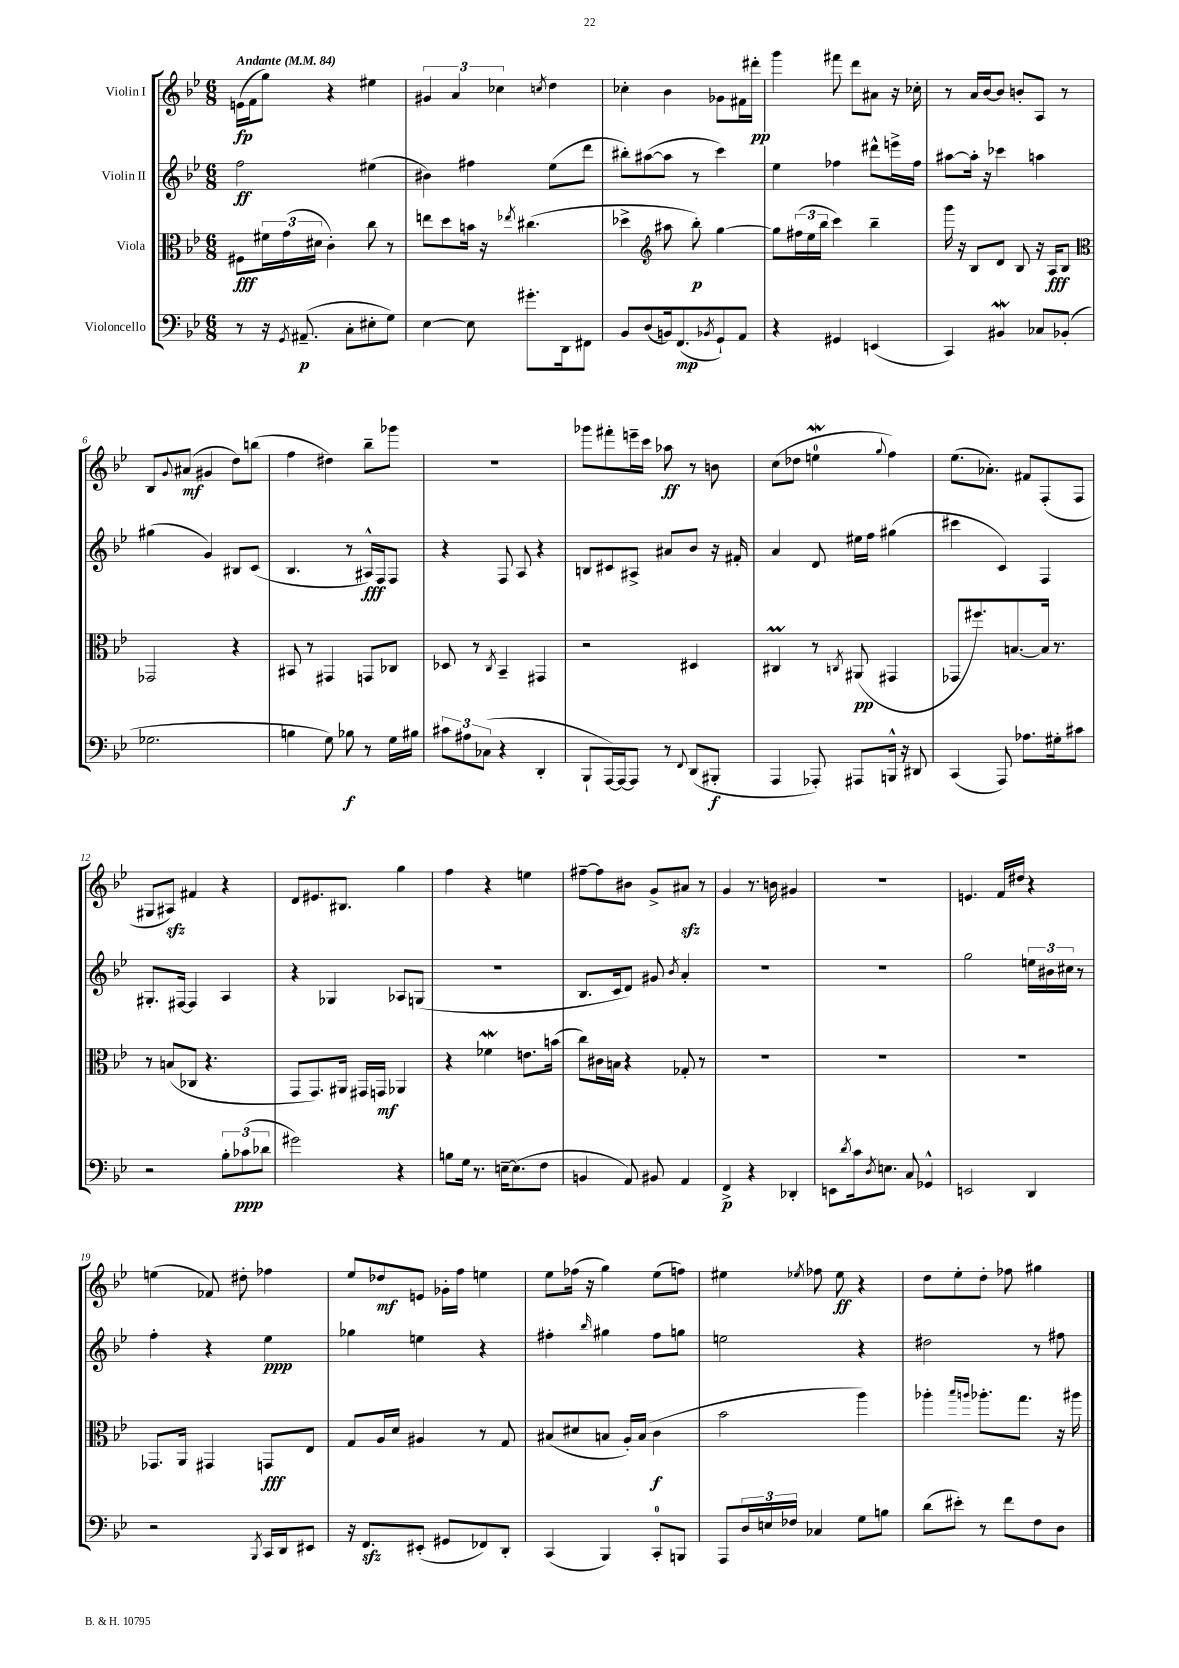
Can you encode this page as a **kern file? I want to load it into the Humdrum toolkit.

**kern	**kern	**kern	**kern
*staff4	*staff3	*staff2	*staff1
*clefF4	*clefC3	*clefG2	*clefG2
*k[b-e-]	*k[b-e-]	*k[b-e-]	*k[b-e-]
*M6/8	*M6/8	*M6/8	*M6/8
*MM84	*MM84	*MM84	*MM84
8r	8F#	2ff	(16e
.	.	.	16f
16r	24f#	.	8gg)
.	(24g	.	.
8qGG	.	.	.
(8.AA#~	.	.	.
.	24d#	.	.
.	4c')	.	4r
8C'	.	.	.
8E#'	8cc	(4ee#	4ee#
8G)	8r	.	.
=	=	=	=
[4E-	8ee	4b#)	6g#
.	8dd	.	.
.	.	.	6a
8E-]	16b	4ff#	.
.	16r	.	.
.	.	.	6cc-
.	8qee-	.	.
8.g#'	(4.cc#	.	.
.	.	.	8qcc
.	.	(8ee-	4dd
16DD	.	.	.
8FF#	.	8ddd	.
=	=	=	=
8BB-	4dd-^	8bb#')	4cc-'
(8D	.	([8aa#	.
*	*clefG2	*	*
16BB)	8aa#	8aa#]	4b-
(8.FF	.	.	.
.	8bb-')	8r	.
8qBB-	.	.	.
8GG`)	[4gg	4ccc)	8g-
8AA	.	.	16f#
.	.	.	16ddd#'
=	=	=	=
4r	8gg]	4ee-	4ggg
.	(24ff#	.	.
.	24ee-	.	.
.	24bb-	.	.
4GG#	4ccc)	4ff-	8fff#
.	.	.	8ddd
(4EE	4bb-~	8ddd#^^	8a#
.	.	16eee^	16r
.	.	16ff-	16cc-'
=	=	=	=
4CC)	16ggg	[8aa#	8r
.	16r	.	.
.	8B-	16aa#']	16a
.	.	16r	[16b-
4BB#	8d	4ccc-	8b-]
.	8B-	.	8b'
8C-	16r	4aa	8A
.	16A	.	.
(8BB-'	8B-	.	8r
=	=	=	=
*	*clefC3	*	*
2.G-	2GG-	(4gg#	8B-
.	.	.	8qqg
.	.	.	(8a#
.	.	4g)	4g#
.	4r	8B#	8dd)
.	.	(8c	(8bb
=	=	=	=
4B	8BB#	4.B-	4ff
.	8r	.	.
8G)	4GG#	.	4dd#)
8B-	.	8r	.
8r	8GG	16A#^^)	8bb-~
.	.	16F	.
16G	8C-	8F	8ggg-
16B#	.	.	.
=	=	=	=
12c#	8D-	4r	2.r
12A#	.	.	.
.	8r	.	.
(12C-	.	.	.
.	8qC	.	.
4r	4BB-~	8F	.
.	.	8A	.
4DD'	4GG#	4r	.
=	=	=	=
8BBB-`	2r	8B	8ggg-
[16AAA)	.	8c#	8fff#'
16AAA_	.	.	.
8AAA]	.	8A#^	16eee~
.	.	.	16ccc
8r	.	8a#	8aa-
8qqFF	.	.	.
(8DD	4D#	8b-	8r
8BBB#'	.	16r	8b
.	.	16f#'	.
=	=	=	=
4AAA	4C#	4a	(8cc
.	.	.	8dd-
8AAA-')	8r	8d	4ee
.	8qC	.	.
8AAA#	(8AA#	16ee#	.
.	.	16ff	.
.	.	.	8qqgg
16BBB^^	4GG#	(4gg#	4ff)
16r	.	.	.
8DD#	.	.	.
=	=	=	=
(4CC	8GG-	4ccc#	(8.ee-
.	8.ff#)	.	.
.	.	.	8.a-')
8AAA)	.	4c)	.
.	[8.B	.	.
8.A-	.	.	8f#
.	16B]	4F	(8F'
16G#'	8.r	.	.
8c#	.	.	8F
=	=	=	=
2r	8r	8.G#'	8G#
.	(8B	.	8A#)
.	.	[16F#	.
.	8C-	4F#]	4f#
.	4.r	.	.
12B-'	.	4A	4r
(12c-	.	.	.
12d-	.	.	.
=	=	=	=
2g#)	8GG	4r	8d
.	8.GG)	.	8.e#
.	.	4G-	.
.	16AA#	.	8.B#
.	16GG#	.	.
.	16GG	.	.
4r	4AA-	8A-	4gg
.	.	(8G	.
=	=	=	=
8B	4r	2.r	4ff
16G	.	.	.
8.r	.	.	.
.	4f-	.	4r
[16E~	.	.	.
(8.E]	.	.	.
.	8.e	.	4ee
8F	.	.	.
.	(16b	.	.
=	=	=	=
4BB	8cc)	8.B-	[8ff#~
.	16c#	.	8ff#]
.	16B	16c	.
8AA)	4r	8d)	8b#
8BB#	.	8g#	8g^
.	.	8qb-	.
4AA	8G-'	4a'	8a#
.	8r	.	8r
=	=	=	=
4FF^	2.r	2.r	4g
4r	.	.	8.r
.	.	.	16b
4DD-'	.	.	4g#
=	=	=	=
8EE	2.r	2.r	2.r
8qd	.	.	.
16c	.	.	.
8qD	.	.	.
8.E	.	.	.
8C	.	.	.
4GG-^^	.	.	.
=	=	=	=
2EE	2.r	2gg	4.e
.	.	.	16f
.	.	.	16dd#
4DD	.	24ee	4r
.	.	24b#	.
.	.	24cc#	.
.	.	8r	.
=	=	=	=
2r	8.GG-	4ff'	(4ee
.	16AA	.	.
.	4GG#	4r	8f-)
.	.	.	8dd#'
8qBBB-	.	.	.
16CC	8GG	4ee-	4ff-
16DD	.	.	.
8EE#	8E-	.	.
=	=	=	=
16r	8G	4gg-	8ee-
8.FF	.	.	.
.	16A	.	8dd-
.	16d	.	.
(8EE#'	4A#	4ee	8e
8GG#	.	.	16g-'
.	.	.	16ff
8FF-)	8r	4r	4ee
8DD'	8G	.	.
=	=	=	=
(4CC	(8B#	4ff#'	8ee-
.	8d#	.	(16ff-
.	.	.	16r
.	.	16qqbb-	.
4BBB-)	8B	4gg#	4gg)
.	16A')	.	.
.	(16B	.	.
8CC'	4c	8ff#	(8ee-
8BBB	.	8gg	8ff)
=	=	=	=
8AAA	2b-	2ee	4ee#
24D	.	.	.
24E	.	.	.
24F-	.	.	.
.	.	.	8qee-
4C-	.	.	8ff-
.	.	.	8ee-
8G	4aa)	4r	4r
8B	.	.	.
=	=	=	=
(8d	4aa-'	2dd#	8dd
8e#')	.	.	8ee-'
.	16qqbb-	.	.
.	16qqaa	.	.
8r	8.aa-'	.	8dd'
8f	.	.	8ff-
.	8.gg	.	.
8F	.	8r	4gg#
8D	16r	8ff#	.
.	16aa#	.	.
==	==	==	==
*-	*-	*-	*-
